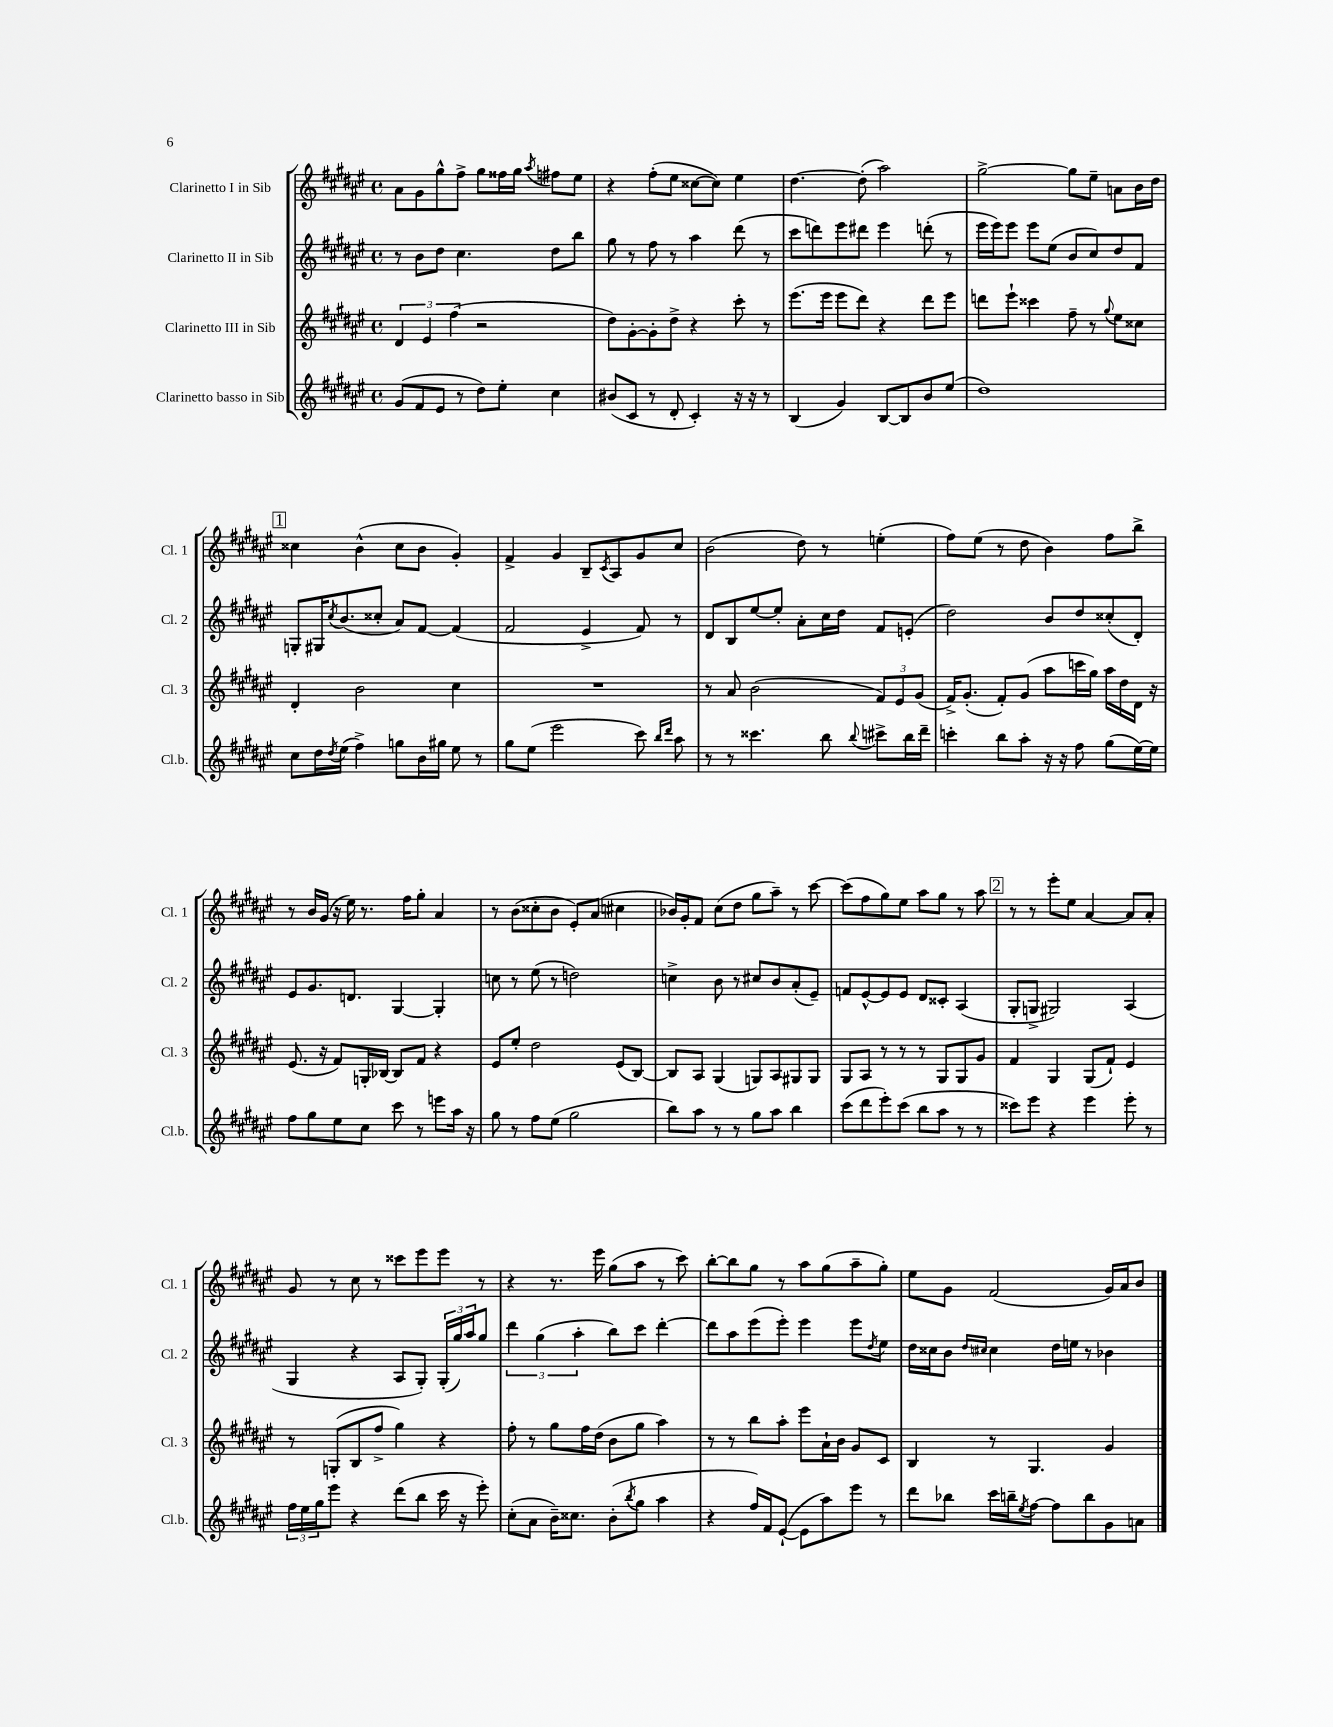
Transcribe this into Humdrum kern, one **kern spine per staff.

**kern	**kern	**kern	**kern
*part4	*part3	*part2	*part1
*staff4	*staff3	*staff2	*staff1
*I"Clarinetto basso in Sib	*I"Clarinetto III in Sib	*I"Clarinetto II in Sib	*I"Clarinetto I in Sib
*I'Cl.b.	*I'Cl. 3	*I'Cl. 2	*I'Cl. 1
*clefG2	*clefG2	*clefG2	*clefG2
*k[f#c#g#d#a#e#]	*k[f#c#g#d#a#e#]	*k[f#c#g#d#a#e#]	*k[f#c#g#d#a#e#]
*M4/4	*M4/4	*M4/4	*M4/4
*met(c)	*met(c)	*met(c)	*met(c)
=1	=1	=1	=1
(8g#/L	6d#/	8r	8a#\L
8f#/	.	8b\L	8g#\
.	6e#/	.	.
8e#/J	.	8dd#\J	8gg#^^\
.	(6ff#\	.	.
8r	.	4.cc#\	8ff#^\J
8dd#\L)	2r	.	8gg#\L
8ee#'\J	.	.	16ff##X\L
.	.	.	16gg#\JJ
.	.	.	8qaa#/
4cc#\	.	8dd#\L	8ff#X\L
.	.	8bb\J	8ee#\J
=2	=2	=2	=2
(8b#X/L	8dd#\L)	8gg#\	4r
8c#/J	[8g#'\	8r	.
8r	8g#'\]	8ff#\	(8ff#'\L
8d#'/	8dd#^\J	8r	8ee#\J
4c#'/)	4r	4aa#\	[8cc##X\L
.	.	.	8cc##\J])
16r	8ccc#'\	(8ddd#\	4ee#\
16r	.	.	.
8r	8r	8r	.
=3	=3	=3	=3
(4B/	(8.eee#\L	8ccc#\L	[4.dd#\
.	.	8dddn\)	.
.	16eee#\Jk	.	.
4g#/)	8eee#\L	8eee#\	.
.	8ddd#\J)	8ddd#X\J	(8dd#'\]
[8B/L	4r	4eee#\	2aa#\)
8B/]	.	.	.
8b/	8ddd#\L	(8dddn'\	.
(8ee#/J	8eee#\J	8r	.
=4	=4	=4	=4
1dd#)	8dddn\L	16eee#\LL	[2gg#^\
.	.	16eee#\J)	.
.	8eee#`\J	8eee#\J	.
.	4ccc##X\	8eee#\L	.
.	.	(8ee#\J	.
.	8ff#~\	8b/L	8gg#\L]
.	8r	8cc#/)	8ee#~\J
.	8qqgg#/	.	.
.	8ee#\L	8dd#/	8an\L
.	8cc##X\J	8f#/J	16b\L
.	.	.	16dd#\JJ
!!LO:LB:g=z
!!LO:REH:place=s1:t=1
=5	=5	=5	=5
8cc#\L	4d#'/	8Gn'/L	4cc##X\
16dd#\L	.	16G#X/K	.
8qdd#/	.	8qcc#/	.
(16ee#\JJ	.	(8.b/	.
4ff#^\)	2b\	.	(4b^^\
.	.	8cc##X'/J	.
8ggn\L	.	8a#/L)	8cc##\L
16b\L	.	[8f#/J	8b\J
16gg#X\JJ	.	.	.
8ee#\	4cc#\	(4f#/]	4g#'/)
8r	.	.	.
=6	=6	=6	=6
8gg#\L	1r	2f#/	4f#^/
(8ee#\J	.	.	.
2eee#\	.	.	4g#/
.	.	4e#^/	8B~/L
.	.	.	8qc#/
.	.	.	8A#/
8ccc#\)	.	8f#/)	8g#/
16qqbb/LL	.	.	.
16qqddd#/JJ	.	.	.
8aa#\	.	8r	8cc#/J
=7	=7	=7	=7
8r	8r	8d#/L	(2b\
8r	8a#/	8B/	.
4.ccc##X\	(2b\	[8ee#/	.
.	.	8ee#'/J]	.
.	.	8a#'\L	8dd#\)
8bb\	.	16cc#\L	8r
.	.	16dd#\JJ	.
8qqbb/	.	.	.
8ccc#X^\L	12f#/L)	8f#/L	(4een'\
.	12e#/	.	.
16bb\L	.	(8en'/J	.
.	(12g#/J	.	.
16ddd#~\JJ	.	.	.
=8	=8	=8	=8
4cccn'\	16f#^/KL)	2dd#\)	8ff#\L)
.	(8.g#'/J	.	.
.	.	.	(8ee#\J
8bb\L	8f#'/L)	.	8r
8aa#'\J	(8g#/J	.	8dd#\
16r	8aa#\L	8b/L	4b\)
16r	.	.	.
8ff#\	16cccn\L	8dd#/	.
.	16gg#\JJ)	.	.
(8gg#\L	16aa#\LL	(8cc##X'/	8ff#\L
.	16dd#\	.	.
[16ee#\L)	16d#\JJ	8d#'/J)	8bb^\J
16ee#\JJ]	16r	.	.
!!LO:LB:g=z
=9	=9	=9	=9
8ff#\L	(8.e#/	8e#/L	8r
8gg#\	.	8.g#/	16b/LL
.	16r	.	(16g#/JJ
8ee#\	8f#/L)	.	16r
.	.	8.dn/J	16ee#\)
8cc#\J	16Gn'/L	.	8.r
.	[16B-X/JJ	.	.
8ccc#\	8B-/L]	[4G#/	.
.	.	.	16ff#\KL
8r	8f#/J	.	8gg#'\J
8eeen\L	4r	4G#'/]	4a#/
16aa#\Jk	.	.	.
16r	.	.	.
=10	=10	=10	=10
8gg#\	8e#/L	8ccn\	8r
8r	8ee#'/J	8r	(8b\L
8ff#\L	2dd#\	(8ee#\	8cc##X'\
(8ee#\J	.	8r	8b\J
2gg#\	.	2ddn\)	8e#'/L)
.	.	.	(8a#/J
.	(8e#/L	.	4cc#X\
.	[8B/J)	.	.
=11	=11	=11	=11
8bb\L)	8B/L]	4ccn^\	16b-X/LL)
.	.	.	16g#'/J
8aa#\J	8A#/J	.	8f#/J
8r	(4G#/	8b\	(8cc#\L
8r	.	8r	8dd#\J
8gg#\L	8Gn/L)	8cc#X/L	8gg#\L
8aa#\J	8A#/	8b/	8aa#~\J)
4bb\	8G#X/	(8a#'/	8r
.	8G#/J	8e#~/J)	[8ccc#\
=12	=12	=12	=12
(8ccc#\L	8G#/L	8fn/L	(8ccc#\L]
8ddd#\	8A#/J	[8e#^^/	8ff#\
8eee#'\)	8r	8e#/]	8gg#\)
(8ccc#\J	8r	8e#/J	8ee#\J
8bb\L	8r	8d#/L	8aa#\L
8aa#\J	8G#/L	8c##X'/J	8gg#\J
8r	8G#/	(4A#/	8r
8r	8g#/J	.	8aa#\
!!LO:REH:place=s1:t=2
=13	=13	=13	=13
8ccc##X\L)	4f#/	8G#'/L	8r
8eee#\J	.	8Gn^/J	8r
4r	4G#/	2G#X/)	8eee#'\L
.	.	.	8ee#\J
4eee#\	(8G#/L	.	[4a#/
.	8f#`/J)	.	.
8eee#'\	4e#/	(4A#/	8a#/L]
8r	.	.	8a#'/J
!!LO:LB:g=z
=14	=14	=14	=14
24ff#\LL	8r	4G#/	8g#/
24ee#\	.	.	.
24gg#\J	.	.	.
8eee#\J	(8Gn'/L	.	8r
4r	8B/	4r	8cc#\
.	8ff#^/J	.	8r
(8ddd#\L	4gg#\)	8A#/L	8ccc##X\L
8bb\J	.	8G#'/J)	8eee#\
16ccc#\	4r	(24G#'/LL	8eee#\J
.	.	24gg#/)	.
16r	.	.	.
.	.	24aa#/J	.
8eee#'\)	.	8gg#/J	8r
=15	=15	=15	=15
(8cc#'\L	8ff#'\	6ddd#\	4r
8a#\J	8r	.	.
.	.	(6gg#\	.
16b~\KL)	8gg#\L	.	8.r
8.cc##X\J	.	.	.
.	.	6aa#'\	.
.	16ff#\L	.	.
.	(16dd#\JJ	.	16eee#\
(8b'\L	8b\L	8bb\L)	(8gg#\L
8qbb/	.	.	.
8gg#\J	8gg#\J	8ccc#\J	8aa#\J
4aa#\	4aa#\)	[4ddd#'\	8r
.	.	.	8ccc#\)
=16	=16	=16	=16
4r	8r	8ddd#\L]	[8bb'\L
.	8r	8aa#\	8bb\]
16ff#/LL)	8bb\L	(8eee#\	8gg#\J
16f#/J	.	.	.
([8e#`/J	8aa#'\J	8eee#'\J)	8r
8e#\L]	8eee#\L	4eee#\	8aa#\L
8aa#\)	16a#`\L	.	(8gg#\
.	16b\JJ	.	.
8eee#\J	8g#/L	8eee#\L	8aa#~\
.	.	8qdd#/	.
8r	8c#/J	8ee#\J	8gg#'\J)
=17	=17	=17	=17
8ddd#\L	4B/	16dd#\LL	8ee#\L
.	.	16cc##X\J	.
8bb-X\J	.	8b\J	8g#\J
.	.	16qqdd#/LL	.
.	.	16qqcc#X/JJ	.
16ccc#\LL	8r	4cc#\	(2f#/
16bbn~\J	.	.	.
8qee#/	.	.	.
[8ff#\J	4.G#/	.	.
8ff#\L]	.	16dd#\LL	.
.	.	16een\JJ	.
8bb\	.	8r	.
8g#\	4g#/	4b-X\	16g#/LL)
.	.	.	16a#/J
8an\J	.	.	8b/J
==	==	==	==
*-	*-	*-	*-
